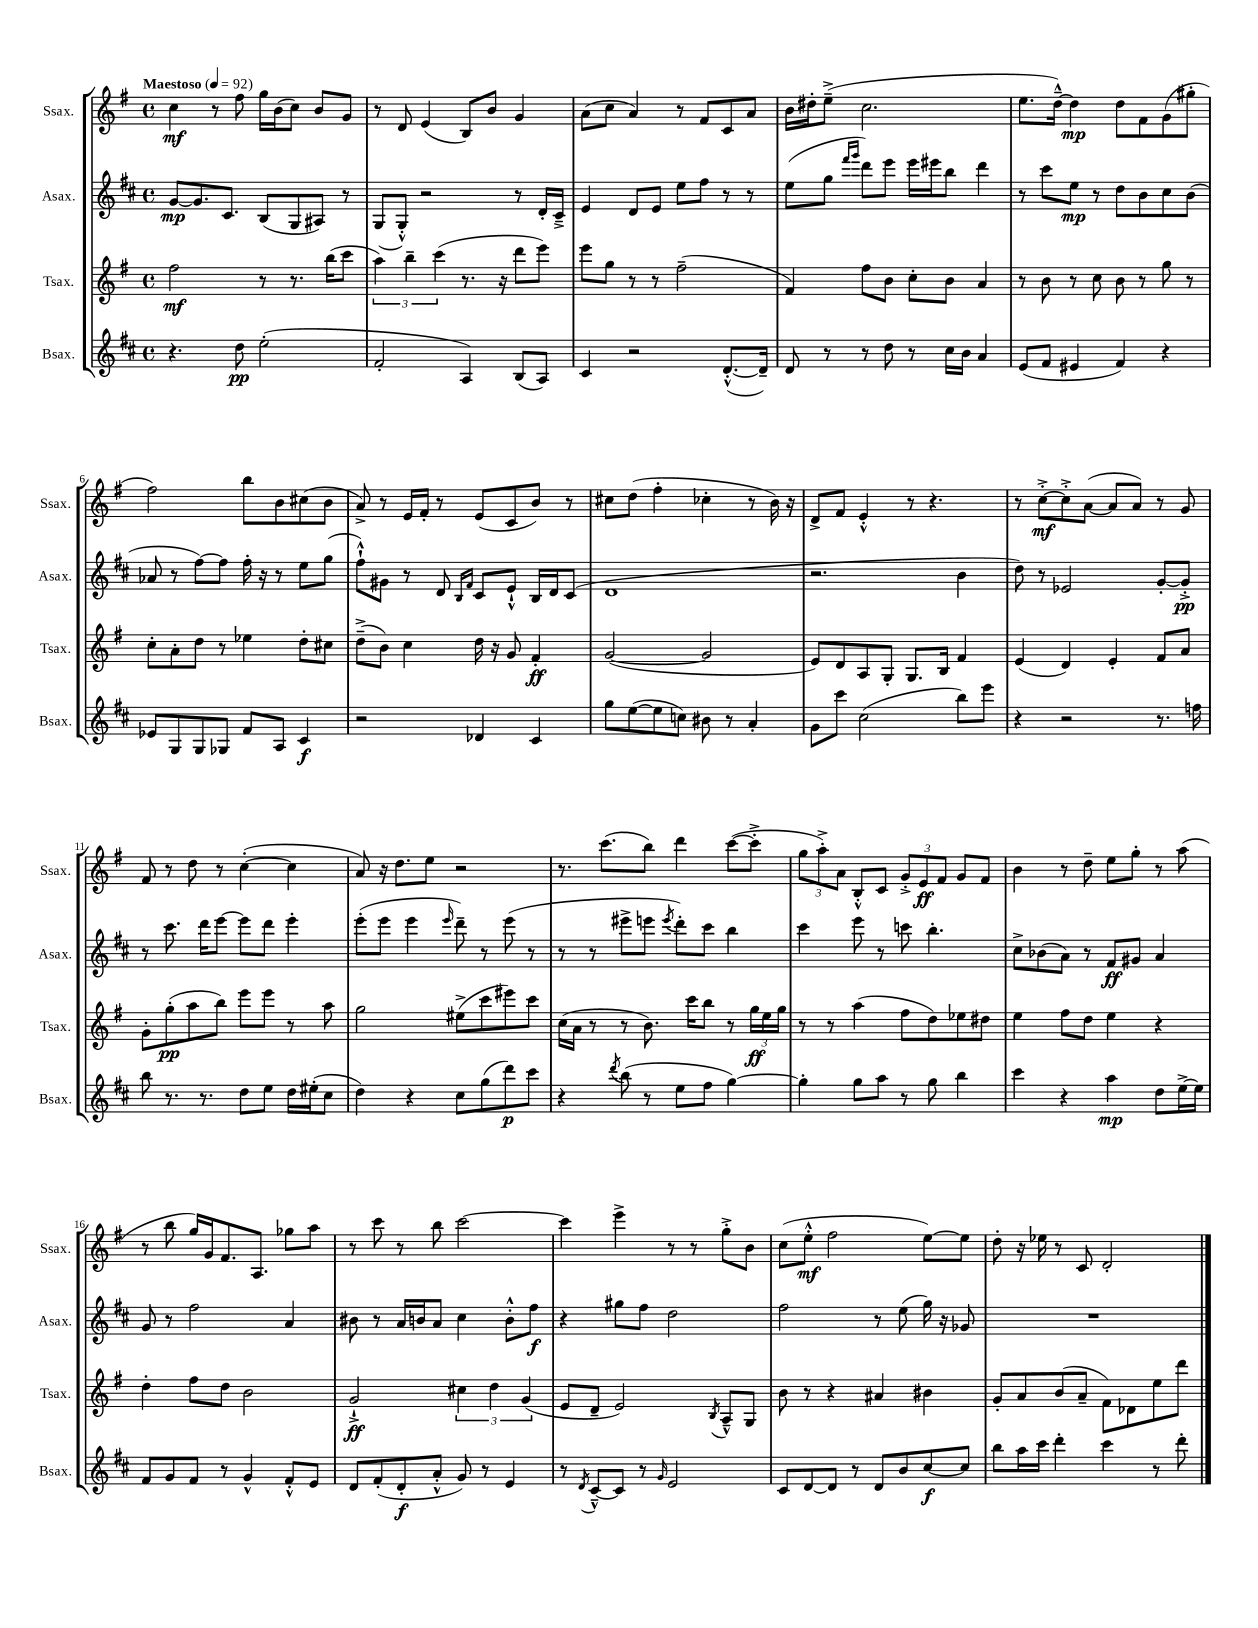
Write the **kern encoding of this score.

**kern	**dynam	**kern	**dynam	**kern	**dynam	**kern	**dynam
*part4	*part4	*part3	*part3	*part2	*part2	*part1	*part1
*staff4	*staff4	*staff3	*staff3	*staff2	*staff2	*staff1	*staff1
*I"Bsax.	*	*I"Tsax.	*	*I"Asax.	*	*I"Ssax.	*
*I'Bsax.	*	*I'Tsax.	*	*I'Asax.	*	*I'Ssax.	*
*clefG2	*	*clefG2	*	*clefG2	*	*clefG2	*
*k[f#c#]	*	*k[f#]	*	*k[f#c#]	*	*k[f#]	*
*M4/4	*	*M4/4	*	*M4/4	*	*M4/4	*
*met(c)	*	*met(c)	*	*met(c)	*	*met(c)	*
*MM92	*	*MM92	*	*MM92	*	*MM92	*
=1	=1	=1	=1	=1	=1	=1	=1
!	!	!	!	!	!	!LO:TX:a:B:t=Maestoso	!
4.r	.	2ff#\	mf	[8g/L	mp	4cc\	mf
.	.	.	.	8.g/]	.	.	.
.	.	.	.	.	.	8r	.
.	.	.	.	8.c#/J	.	.	.
8dd\	pp	.	.	.	.	8ff#\	.
(2ee'\	.	8r	.	(8B/L	.	16gg\LL	.
.	.	.	.	.	.	(16b\J	.
.	.	8.r	.	8G/	.	8cc\J)	.
.	.	.	.	8A#X/J)	.	8b/L	.
.	.	(16bb\KL	.	.	.	.	.
.	.	8ccc\J	.	8r	.	8g/J	.
=2	=2	=2	=2	=2	=2	=2	=2
2f#'/	.	6aa\)	.	(8G/L	.	8r	.
.	.	.	.	8G'^^/J)	.	8d/	.
.	.	6bb~\	.	.	.	.	.
.	.	.	.	2r	.	(4e/	.
.	.	(6ccc\	.	.	.	.	.
4A/)	.	8.r	.	.	.	8B/L)	.
.	.	.	.	.	.	8b/J	.
.	.	16r	.	.	.	.	.
(8B/L	.	8ddd\L	.	8r	.	4g/	.
8A/J)	.	8eee\J)	.	16d'/LL	.	.	.
.	.	.	.	16c#~^/JJ	.	.	.
=3	=3	=3	=3	=3	=3	=3	=3
4c#/	.	8eee\L	.	4e/	.	(8a\L	.
.	.	8gg\J	.	.	.	8cc\J	.
2r	.	8r	.	8d/L	.	4a/)	.
.	.	8r	.	8e/J	.	.	.
.	.	(2ff#~\	.	8ee\L	.	8r	.
.	.	.	.	8ff#\J	.	8f#/L	.
([8.d'^^/L	.	.	.	8r	.	8c/	.
.	.	.	.	8r	.	8a/J	.
16d~/Jk])	.	.	.	.	.	.	.
=4	=4	=4	=4	=4	=4	=4	=4
8d/	.	4f#/)	.	(8ee\L	.	16b\LL	.
.	.	.	.	.	.	16dd#X'\J	.
8r	.	.	.	8gg\J	.	(8ee~^\J	.
.	.	.	.	16qqfff#/LL	.	.	.
.	.	.	.	16qqggg/JJ	.	.	.
8r	.	8ff#\L	.	8ddd\L)	.	2.cc\	.
8dd\	.	8b\J	.	8eee\J	.	.	.
8r	.	8cc'\L	.	16eee\LL	.	.	.
.	.	.	.	16eee#X\J	.	.	.
16cc#\LL	.	8b\J	.	8bb\J	.	.	.
16b\JJ	.	.	.	.	.	.	.
4a/	.	4a/	.	4ddd\	.	.	.
=5	=5	=5	=5	=5	=5	=5	=5
(8e/L	.	8r	.	8r	.	8.ee\L	.
8f#/J	.	8b\	.	8ccc#\L	.	.	.
.	.	.	.	.	.	[16dd~^^\Jk)	.
4e#X/	.	8r	.	8ee\J	mp	4dd\]	mp
.	.	8cc\	.	8r	.	.	.
4f#/)	.	8b\	.	8dd\L	.	8dd\L	.
.	.	8r	.	8b\	.	8f#\	.
4r	.	8gg\	.	8cc#\	.	(8g\	.
.	.	8r	.	(8b\J	.	8gg#X'\J	.
!!LO:LB:g=z
=6	=6	=6	=6	=6	=6	=6	=6
8e-X/L	.	8cc'\L	.	8a-X/	.	2ff#\)	.
8G/	.	8a'\	.	8r	.	.	.
8G/	.	8dd\J	.	[8ff#\L)	.	.	.
8G-X/J	.	8r	.	8ff#\J]	.	.	.
8f#/L	.	4ee-X\	.	16ff#'\	.	8bb\L	.
.	.	.	.	16r	.	.	.
8A/J	.	.	.	8r	.	8b\	.
4c#/	f	8dd'\L	.	8ee\L	.	(8cc#X\	.
.	.	8cc#X\J	.	(8gg\J	.	8b\J	.
=7	=7	=7	=7	=7	=7	=7	=7
2r	.	(8dd~^\L	.	8ff#`^^\L)	.	8a^/)	.
.	.	8b\J)	.	8g#X\J	.	8r	.
.	.	4cc\	.	8r	.	16e/LL	.
.	.	.	.	.	.	16f#'/JJ	.
.	.	.	.	8d/	.	8r	.
.	.	.	.	16qqB/LL	.	.	.
.	.	.	.	16qqf#/JJ	.	.	.
4d-X/	.	16dd\	.	8c#/L	.	(8e/L	.
.	.	16r	.	.	.	.	.
.	.	8g/	.	8e`^^/J	.	8c/	.
4c#/	.	4f#'/	ff	16B/LL	.	8b/J)	.
.	.	.	.	16d/J	.	.	.
.	.	.	.	(8c#/J	.	8r	.
=8	=8	=8	=8	=8	=8	=8	=8
8gg\L	.	([2g/	.	1d	.	8cc#X\L	.
([8ee\	.	.	.	.	.	(8dd\J	.
8ee\]	.	.	.	.	.	4ff#'\	.
8ccn\J)	.	.	.	.	.	.	.
8b#X\	.	2g/]	.	.	.	4cc-X'\	.
8r	.	.	.	.	.	.	.
4a'/	.	.	.	.	.	8r	.
.	.	.	.	.	.	16b\)	.
.	.	.	.	.	.	16r	.
=9	=9	=9	=9	=9	=9	=9	=9
8g\L	.	8e/L)	.	2.r	.	8d^/L	.
8ccc#\J	.	8d/	.	.	.	8f#/J	.
(2cc#\	.	8A/	.	.	.	4e'^^/	.
.	.	8G'/J	.	.	.	.	.
.	.	8.G/L	.	.	.	8r	.
.	.	.	.	.	.	4.r	.
.	.	16B/Jk	.	.	.	.	.
8bb\L)	.	4f#/	.	4b\	.	.	.
8eee\J	.	.	.	.	.	.	.
=10	=10	=10	=10	=10	=10	=10	=10
4r	.	(4e/	.	8dd\)	.	8r	.
.	.	.	.	8r	.	[8cc'^\L	mf
2r	.	4d/)	.	2e-X/	.	8cc'^\]	.
.	.	.	.	.	.	([8a\J	.
.	.	4e'/	.	.	.	8a/L]	.
.	.	.	.	.	.	8a/J)	.
8.r	.	8f#/L	.	[8g'/L	.	8r	.
.	.	8a/J	.	8g'^/J]	pp	8g/	.
16ffn\	.	.	.	.	.	.	.
!!LO:LB:g=z
=11	=11	=11	=11	=11	=11	=11	=11
8bb\	.	8g'\L	.	8r	.	8f#/	.
8.r	.	(8gg'\	pp	8.ccc#\	.	8r	.
.	.	8aa\	.	.	.	8dd\	.
8.r	.	.	.	16ddd\KL	.	.	.
.	.	8bb\J)	.	[8eee\J	.	8r	.
8dd\L	.	8eee\L	.	8eee\L]	.	([4cc'\	.
8ee\J	.	8eee\J	.	8ddd\J	.	.	.
16dd\LL	.	8r	.	4eee'\	.	4cc\]	.
(16ee#X'\J	.	.	.	.	.	.	.
8cc#\J	.	8aa\	.	.	.	.	.
=12	=12	=12	=12	=12	=12	=12	=12
4dd\)	.	2gg\	.	(8eee'\L	.	8a/)	.
.	.	.	.	8eee\J	.	16r	.
.	.	.	.	.	.	8.dd\L	.
4r	.	.	.	4eee\	.	.	.
.	.	.	.	.	.	8ee\J	.
.	.	.	.	16qqeee/	.	.	.
8cc#\L	.	(8ee#X^\L	.	8ddd~\)	.	2r	.
(8gg\	.	8ccc\	.	8r	.	.	.
8ddd\)	p	8eee#X\)	.	(8eee\	.	.	.
8ccc#\J	.	8ccc\J	.	8r	.	.	.
=13	=13	=13	=13	=13	=13	=13	=13
4r	.	(16cc\LL	.	8r	.	8.r	.
.	.	16a\JJ	.	.	.	.	.
.	.	8r	.	8r	.	.	.
.	.	.	.	.	.	(8.ccc\L	.
8qddd/	.	.	.	.	.	.	.
(8bb\	.	8r	.	8eee#X^\L	.	.	.
8r	.	8.b\)	.	8eeen\J	.	8bb\J)	.
.	.	.	.	8qeee/	.	.	.
8ee\L	.	.	.	8ddd'\L)	.	4ddd\	.
.	.	16ccc\KL	.	.	.	.	.
8ff#\J	.	8bb\J	.	8ccc#\J	.	.	.
[4gg\)	.	8r	.	4bb\	.	([8ccc\L	.
.	.	24gg\LL	ff	.	.	8ccc'^\J]	.
.	.	24ee\	.	.	.	.	.
.	.	24gg\JJ	.	.	.	.	.
=14	=14	=14	=14	=14	=14	=14	=14
4gg'\]	.	8r	.	4ccc#\	.	12gg\L	.
.	.	.	.	.	.	12aa'^\)	.
.	.	8r	.	.	.	.	.
.	.	.	.	.	.	12a\J	.
8gg\L	.	(4aa\	.	8eee\	.	8B'^^/L	.
8aa\J	.	.	.	8r	.	8c/J	.
8r	.	8ff#\L	.	8cccn\	.	12g'^/L	.
.	.	.	.	.	.	12e/	ff
8gg\	.	8dd\)	.	4.bb'\	.	.	.
.	.	.	.	.	.	12f#/J	.
4bb\	.	8ee-X\	.	.	.	8g/L	.
.	.	8dd#X\J	.	.	.	8f#/J	.
=15	=15	=15	=15	=15	=15	=15	=15
4ccc#\	.	4ee\	.	8cc#^\L	.	4b\	.
.	.	.	.	(8b-X\	.	.	.
4r	.	8ff#\L	.	8a\J)	.	8r	.
.	.	8dd\J	.	8r	.	8dd~\	.
4aa\	mp	4ee\	.	8f#/L	ff	8ee\L	.
.	.	.	.	8g#X/J	.	8gg'\J	.
8dd\L	.	4r	.	4a/	.	8r	.
[16ee^\L	.	.	.	.	.	(8aa\	.
16ee\JJ]	.	.	.	.	.	.	.
!!LO:LB:g=z
=16	=16	=16	=16	=16	=16	=16	=16
8f#/L	.	4dd'\	.	8g/	.	8r	.
8g/	.	.	.	8r	.	8bb\	.
8f#/J	.	8ff#\L	.	2ff#\	.	16gg/LL)	.
.	.	.	.	.	.	16g/J	.
8r	.	8dd\J	.	.	.	8.f#/	.
4g^^/	.	2b\	.	.	.	.	.
.	.	.	.	.	.	8.A/J	.
8f#'^^/L	.	.	.	4a/	.	8gg-X\L	.
8e/J	.	.	.	.	.	8aa\J	.
=17	=17	=17	=17	=17	=17	=17	=17
8d/L	.	2g`^/	ff	8b#X\	.	8r	.
(8f#'/	.	.	.	8r	.	8ccc\	.
8d'/	f	.	.	16a/LL	.	8r	.
.	.	.	.	16bn/J	.	.	.
8a'^^/J	.	.	.	8a/J	.	8bb\	.
8g/)	.	6cc#X\	.	4cc#\	.	[2ccc\	.
8r	.	.	.	.	.	.	.
.	.	6dd\	.	.	.	.	.
4e/	.	.	.	8b'^^\L	.	.	.
.	.	(6g/	.	.	.	.	.
.	.	.	.	8ff#\J	f	.	.
=18	=18	=18	=18	=18	=18	=18	=18
8r	.	8e/L	.	4r	.	4ccc\]	.
8qd/	.	.	.	.	.	.	.
[8c#~^^/L	.	8d~/J	.	.	.	.	.
8c#/J]	.	2e/)	.	8gg#X\L	.	4eee^\	.
8r	.	.	.	8ff#\J	.	.	.
16qqg/	.	.	.	.	.	.	.
2e/	.	.	.	2dd\	.	8r	.
.	.	.	.	.	.	8r	.
.	.	8qB/	.	.	.	.	.
.	.	8A~^^/L	.	.	.	8gg'^\L	.
.	.	8G/J	.	.	.	8b\J	.
=19	=19	=19	=19	=19	=19	=19	=19
8c#/L	.	8b\	.	2ff#\	.	(8cc\L	.
[8d/	.	8r	.	.	.	8ee'^^\J	mf
8d/J]	.	4r	.	.	.	2ff#\	.
8r	.	.	.	.	.	.	.
8d/L	.	4a#X/	.	8r	.	.	.
8b/	.	.	.	(8ee\	.	.	.
[8cc#/	f	4b#X\	.	16gg\)	.	[8ee\L)	.
.	.	.	.	16r	.	.	.
8cc#/J]	.	.	.	8g-X/	.	8ee\J]	.
=20	=20	=20	=20	=20	=20	=20	=20
8bb\L	.	8g'/L	.	1r	.	8dd'\	.
16aa\L	.	8a/	.	.	.	16r	.
16ccc#\JJ	.	.	.	.	.	16ee-X\	.
4ddd'\	.	(8b/	.	.	.	8r	.
.	.	8a~/J	.	.	.	8c/	.
4ccc#\	.	8f#\L)	.	.	.	2d'/	.
.	.	8d-X\	.	.	.	.	.
8r	.	8ee\	.	.	.	.	.
8ddd'\	.	8ddd\J	.	.	.	.	.
==	==	==	==	==	==	==	==
*-	*-	*-	*-	*-	*-	*-	*-
